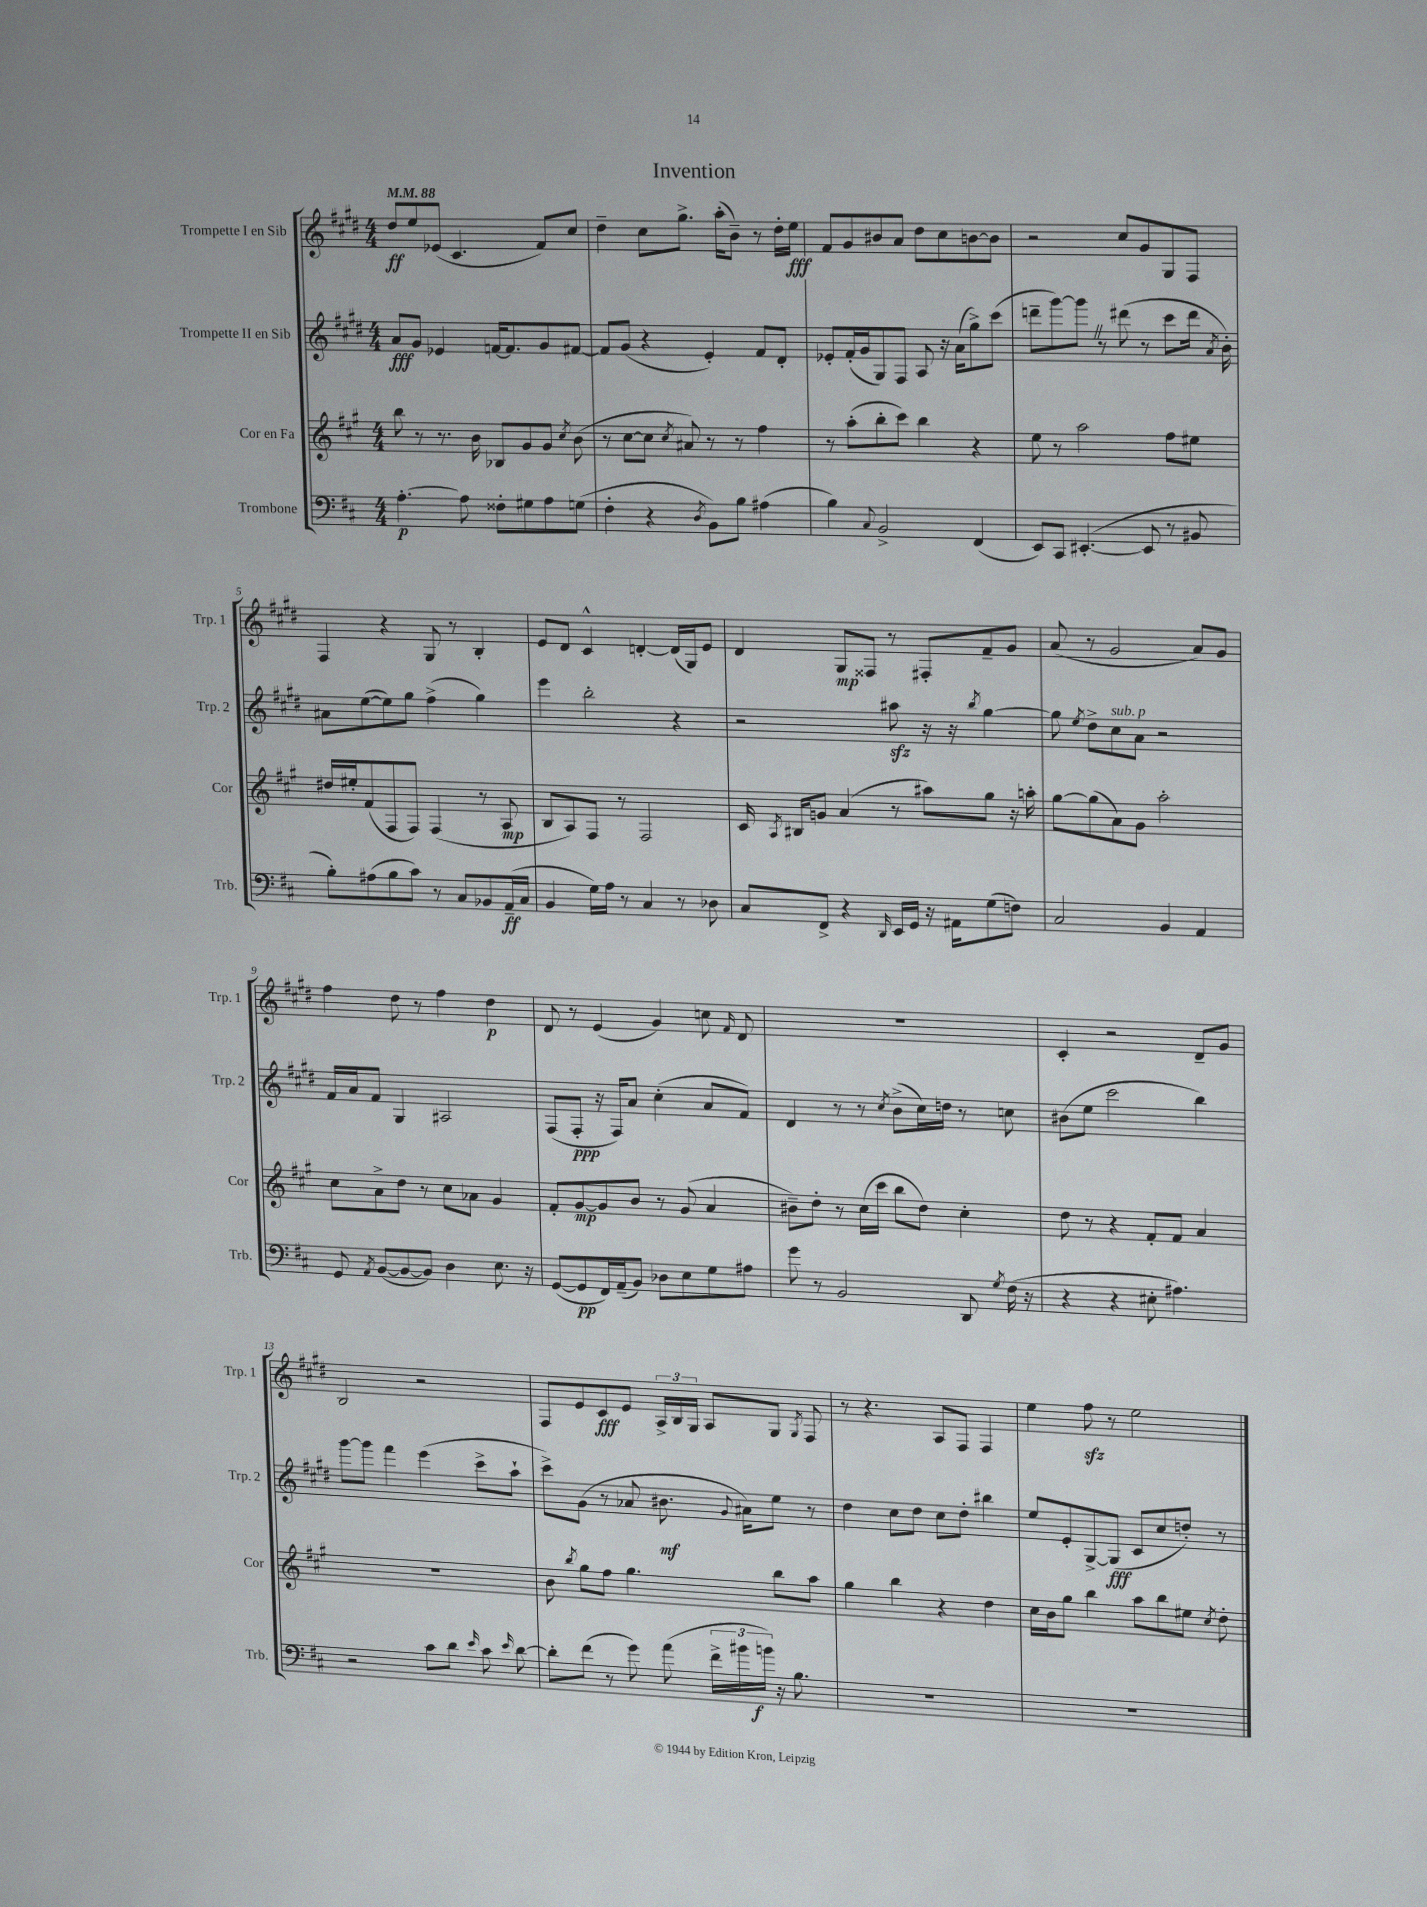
\header { title = "Invention" }
<<
\new StaffGroup <<
\new Staff = "s0" \with { instrumentName = "Trompette I en Sib" shortInstrumentName = "Trp. 1" } {
    \clef treble \key e \major \numericTimeSignature \time 4/4 \tempo 4 = 88
    \autoBeamOff dis''8[\ff e''8 ees'8]( cis'4. fis'8[) cis''8] |
    dis''4-- cis''8[ gis''8.]-> a''16[-.( b'8]--) r8 dis''16[-. e''16]\fff |
    fis'8[ gis'8 bis'8 a'8] dis''8[ cis''8 b'8~ b'8] |
    r2 cis''8[ gis'8 gis8 fis8] |
    fis4 r4 gis8 r8 b4-. |
    e'8[ dis'8] cis'4-^ d'4~-. d'16[( gis16) e'8] |
    dis'4 gis8[\mp fisis8] r8 fis8[-. fis'8-- gis'8] |
    a'8( r8 gis'2 a'8[) gis'8] |
    fis''4 dis''8 r8 fis''4 dis''4\p |
    dis'8 r8 e'4( gis'4) c''8 \grace { fis'16 } dis'8 |
    R1 |
    cis'4-. r2 dis'8[-- gis'8] |
    b2 r2 |
    fis8[ e'8 cis'8\fff e'8] \tuplet 3/2 { a16[-> b16 gis16] } a8[ gis8] \acciaccatura { gis8 } fis8 |
    r8 r4. a8[ fis8] fis4 |
    e''4 fis''8\sfz r8 e''2 \bar "|." |
}
\new Staff = "s1" \with { instrumentName = "Trompette II en Sib" shortInstrumentName = "Trp. 2" } {
    \clef treble \key e \major \numericTimeSignature \time 4/4
    \autoBeamOff a'8[\fff gis'8] ees'4 f'16[~ f'8. gis'8 fis'8]~ |
    fis'8[ gis'8]( r4 e'4-.) fis'8[ dis'8]-. |
    ees'8[-. fis'16-.( gis'16 gis8) fis8] a8 r16 a'16[( gis''8->) cis'''8]( |
    d'''8[-- gis'''8~) gis'''8] \once \override BreathingSign.text = \markup { \musicglyph "scripts.caesura.straight" } \breathe r8 dis'''8( r8 cis'''8[ dis'''16] \acciaccatura { a'8 } b'16-.) |
    ais'8[ e''8~( e''8) gis''8] fis''4->( gis''4) |
    e'''4 b''2-. r4 |
    r2 ais''8\sfz r16 r16 \acciaccatura { b''8 } gis''4~ |
    gis''8 \acciaccatura { e''8 } dis''8[-> cis''8^\markup { \italic "sub. p" } a'8] r2 |
    fis'16[ a'16 fis'8] gis4 ais2 |
    fis8[( fis8]-.\ppp r16 fis16[) a'8] cis''4-.( a'8[ fis'8]) |
    dis'4 r8 r8 \acciaccatura { cis''8 } b'8[->( cis''16) d''16] r8 c''8 |
    bis'8[( e''8] cis'''2 b''4) |
    gis'''8[~ gis'''8] fis'''4 e'''4( cis'''8[-> a''8]-! |
    cis'''8[->) gis'8]( r8 aes'8 bis'8.\mf \appoggiatura { gis'8 } ais'16[) e''8] r8 |
    dis''4 cis''8[ dis''8] cis''8[ dis''8]-. bis''4 |
    e''8[ e'8-. gis8~-> gis8]\fff( cis'8[ cis''8 d''8]-.) r8 \bar "|." |
}
\new Staff = "s2" \with { instrumentName = "Cor en Fa" shortInstrumentName = "Cor" } {
    \clef treble \key a \major \numericTimeSignature \time 4/4
    \autoBeamOff b''8 r8 r8. b'16 bes8[ gis'8 gis'8] \acciaccatura { cis''8 } b'8( |
    r8 cis''8[~ cis''8] \acciaccatura { cis''8 } ais'8) r8 r8 fis''4 |
    r8 a''8[-.( b''8-. cis'''8]) b''4 r4 |
    e''8 r8 a''2 fis''8[ eis''8] |
    dis''16[ eis''16-. fis'8( fis8 fis8]) fis4( r8 a8\mp |
    b8[ a8) fis8] r8 fis2 |
    cis'16 \acciaccatura { a8 } bis16[ g'8] a'4( r8 ais''8[) gis''8] r16 a''16-. |
    gis''8[~ gis''8( a'8) gis'8] a''2-. |
    cis''8[ a'8-> d''8] r8 cis''8[ aes'8] gis'4 |
    fis'8[-. gis'8~\mp gis'8 b'8] r8 gis'8( a'4 |
    bis'8[--) d''8]-. r8 cis''16[( cis'''16] b''8[ d''8]) cis''4-. |
    d''8 r8 r4 fis'8[-. fis'8] a'4 |
    R1 |
    b'8 \acciaccatura { b''8 } gis''8[ fis''8] gis''4. b''8[ a''8] |
    gis''4 b''4 r4 d''4 |
    cis''16[ b'16 gis''8] b''4 a''8[ b''8 eis''8] \acciaccatura { cis''8 } d''8-. \bar "|." |
}
\new Staff = "s3" \with { instrumentName = "Trombone" shortInstrumentName = "Trb." } {
    \clef bass \key d \major \numericTimeSignature \time 4/4
    \autoBeamOff a4.~-.\p a8 fisis8[-. gis8 a8 g8]( |
    fis4-. r4 \acciaccatura { d8 } b,8[) b8] ais4( |
    b4) \appoggiatura { cis8 } b,2-> fis,4( |
    e,8[) cis,8] eis,4.~-.( eis,8 r8 bis,8 |
    b8[-.) ais8( b8 cis'8]) r8 cis8[ bes,8 a,16--\ff( cis16] |
    b,4 g16[) a16] r8 cis4 r8 des8 |
    cis8[ fis,8]-> r4 \grace { d,16 } e,16[ g,16] r16 ais,16[ g8( f8]) |
    cis2 b,4 a,4 |
    g,8 \acciaccatura { a,8 } b,8[~( b,8~ b,8]) d4 e8. r16 |
    g,8[~( g,8\pp fis,16) a,16--( b,8]) des8[ e8 g8 ais8] |
    g'8 r8 b,2 d,8 \acciaccatura { g8 } fis16( r16 |
    r4 r4 eis8-. ais4.) |
    r2 cis'8[ d'8] \grace { e'16 } cis'8 \grace { e'16 } d'8~ |
    d'8[-. fis'8]( r8 g'8) a'8( \tuplet 3/2 { fis'16[-> bis'16 b'16]\f) } r16 b8. |
    R1 |
    R1 \bar "|." |
}
>>
>>
